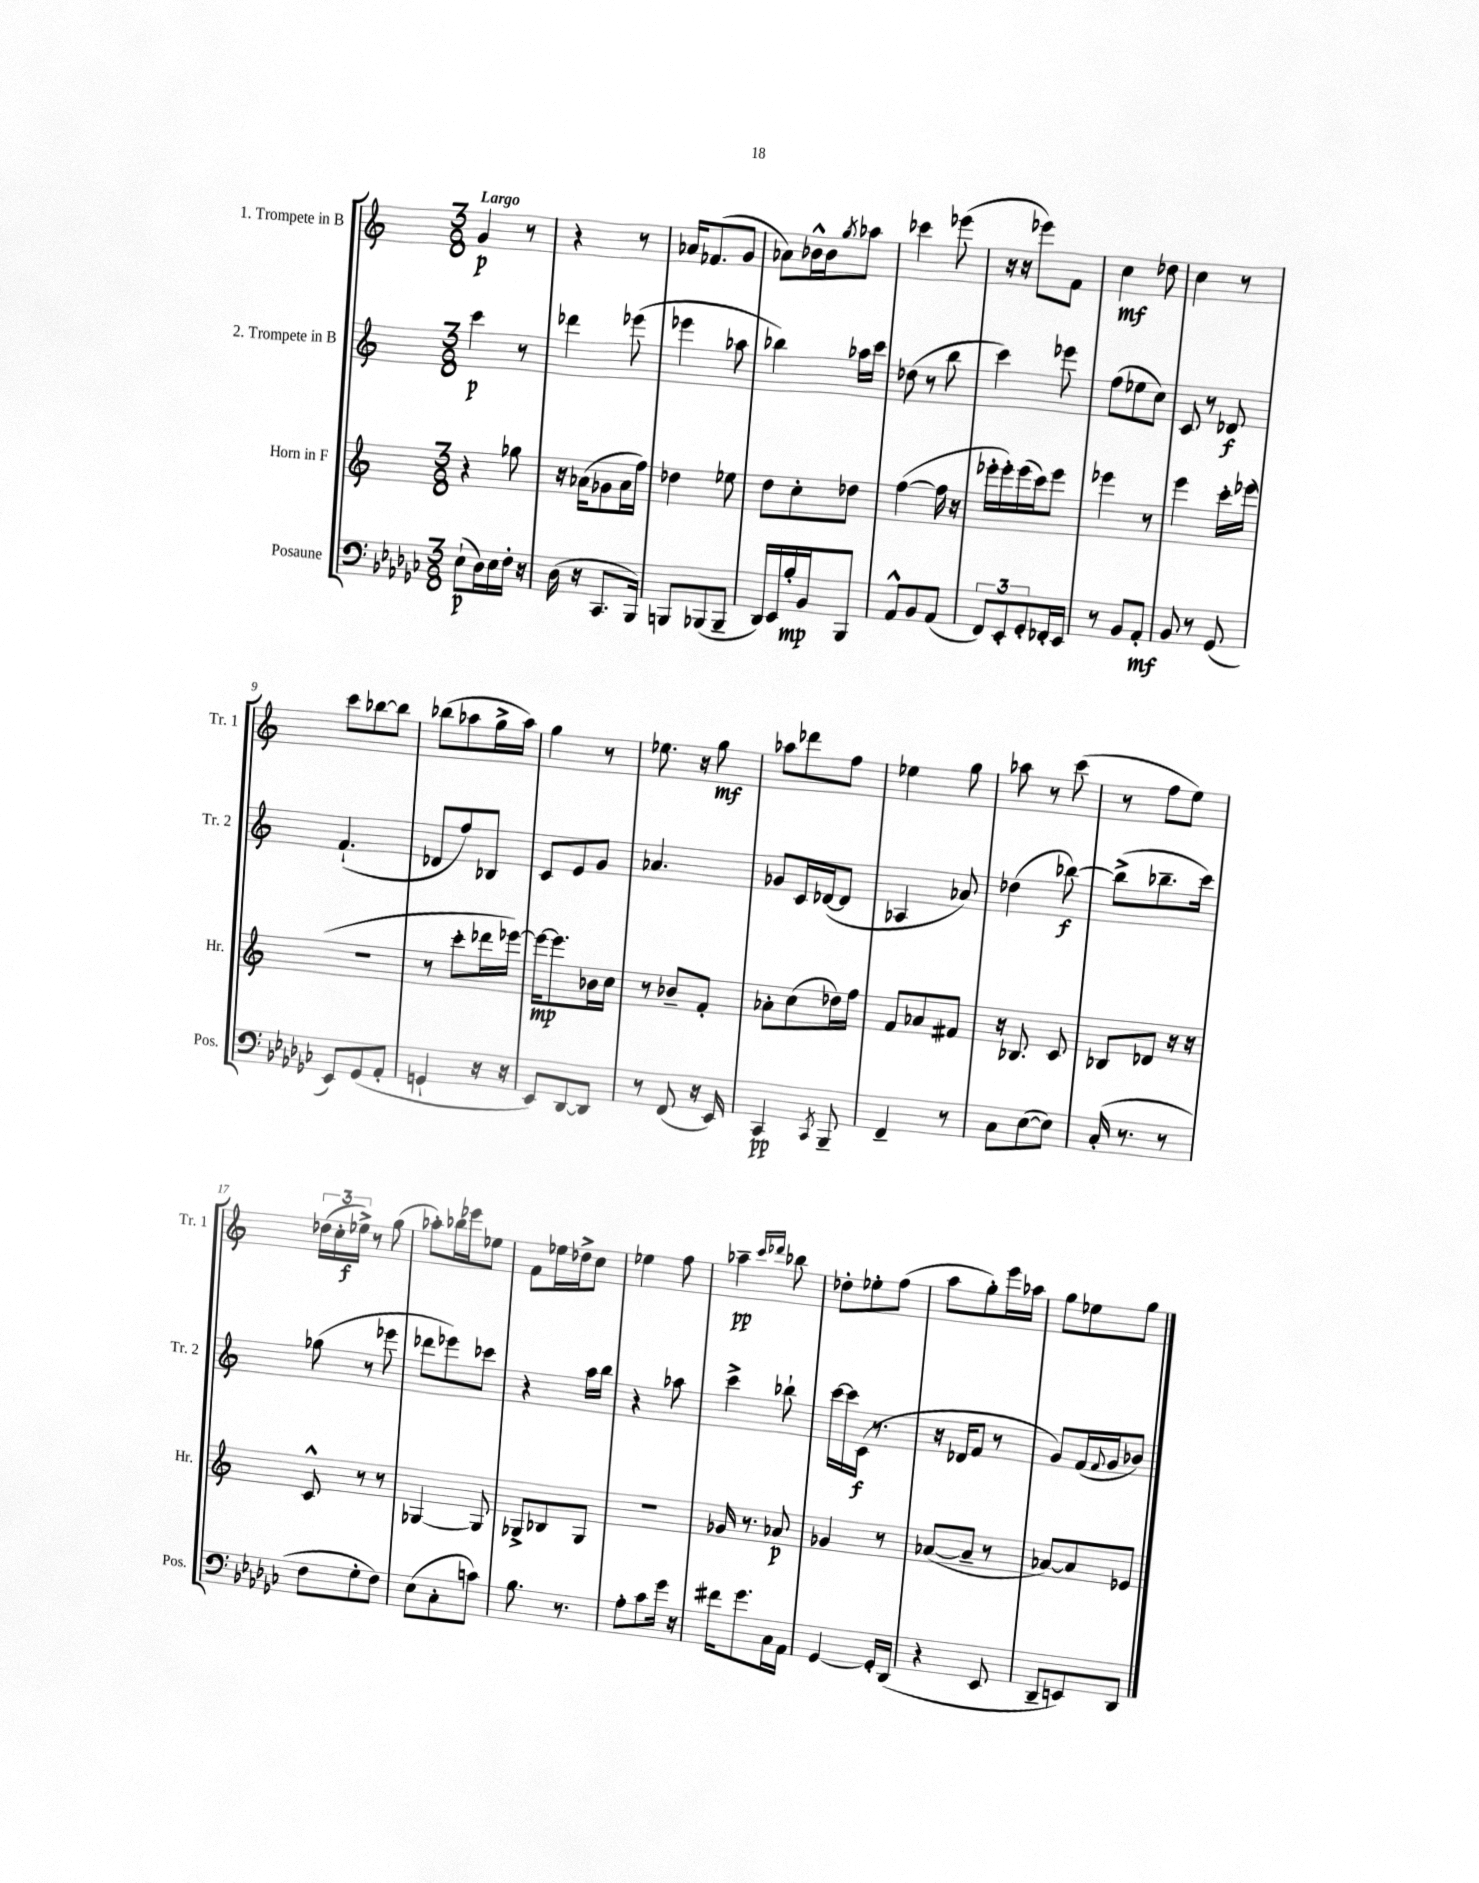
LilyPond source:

<<
\new StaffGroup <<
\new Staff = "s0" \with { instrumentName = "1. Trompete in B" shortInstrumentName = "Tr. 1" } {
    \clef treble \key c \major \numericTimeSignature \time 3/8 \tempo "Largo"
    g'4\p r8 |
    r4 r8 |
    aes'16 fes'8.( g'8 |
    aes'8) bes'16-^ bes'16 \acciaccatura { g''8 } aes''8 |
    ces'''4 ees'''8( |
    r16 r16 ees'''8) f'8 |
    c''4\mf des''8 |
    c''4 r8 |
    c'''8 bes''8~ bes''8 |
    bes''8( aes''8 g''16-> aes''16) |
    g''4 r8 |
    ees''8. r16 g''8\mf |
    aes''8 des'''8 f''8 |
    ees''4 g''8 |
    aes''8 r8 c'''8( |
    r8 f''8 e''8) |
    \tuplet 3/2 { des''16( c''16-. ees''16->\f) } r8 g''8( |
    aes''8-.) bes''16 ees'''16 ees''8 |
    f'8 ees''16 des''16-> c''8 |
    ees''4 f''8 |
    aes''4--\pp \grace { c'''16 des'''16 } bes''8 |
    des''8-. ees''8-. f''8( |
    a''8 g''8-.) e'''16 aes''16 |
    g''8 ees''8 g''8 \bar "|." |
}
\new Staff = "s1" \with { instrumentName = "2. Trompete in B" shortInstrumentName = "Tr. 2" } {
    \clef treble \key c \major \numericTimeSignature \time 3/8
    c'''4\p r8 |
    des'''4 ees'''8( |
    ees'''4 aes''8 |
    bes''4) aes''16 c'''16 |
    des''8( r8 b''8 |
    c'''4) ees'''8 |
    f''8( ees''8 c''8) |
    c'8 r8 des'8\f |
    f'4.-!( |
    des'8 f''8) bes8 |
    c'8 e'8 g'8 |
    aes'4. |
    ges'8 c'16 des'16~( des'8 |
    aes4 aes'8) |
    des''4( bes''8~\f) |
    bes''8->( bes''8.-- c'''16) |
    ges''8( r8 ees'''8 |
    des'''8 ees'''8) ces'''8 |
    r4 a''16 b''16 |
    r4 aes''8 |
    c'''4-> bes''8-! |
    c'''16~ c'''16 c'16\f( r8. |
    r16 des'16 f'8 r8 |
    g'8) f'16( \appoggiatura { f'8 } g'16 bes'8) \bar "|." |
}
\new Staff = "s2" \with { instrumentName = "Horn in F" shortInstrumentName = "Hr." } {
    \clef treble \key c \major \numericTimeSignature \time 3/8
    r4 ges''8 |
    r16 aes'16( ges'8 aes'16 f''16) |
    des''4 ees''8 |
    d''8 c''8-. des''8 |
    f''4~( f''16 r16 |
    ees'''16-. ees'''16-.) ees'''16( c'''16) ees'''8 |
    ees'''4 r8 |
    e'''4 c'''16-. ees'''16( |
    R4. |
    r8 c'''8-. des'''16 ees'''16~) |
    ees'''16~\mp ees'''8. bes'16 c''16 |
    r8 bes'8-- f'8-. |
    aes'8-. c''8( des''16) f''16 |
    f'8 aes'8 fis'8 |
    r16 bes8. c'8 |
    bes8 des'8 r16 r16 |
    c'8-^ r8 r8 |
    ges4~ ges8 |
    ges8-> bes8 ges8 |
    R4. |
    ges'16 r8. aes'8\p |
    ges'4 r8 |
    aes'8~( aes'8-- r8 |
    aes'8~) aes'8 ees'8 \bar "|." |
}
\new Staff = "s3" \with { instrumentName = "Posaune" shortInstrumentName = "Pos." } {
    \clef bass \key ges \major \numericTimeSignature \time 3/8
    ees8-!\p( des16) ees16 f16-. r16 |
    des16( r16 ces,8. bes,,16) |
    b,,8 bes,,8( bes,,8-- |
    des,16) ees,16 bes16-.\mp bes,16 bes,,8 |
    aes,8-^ bes,8 aes,8( |
    \tuplet 3/2 { f,8) ees,8-. ges,8-. } fes,16-. ees,16 |
    r8 bes,8 aes,8-.\mf |
    bes,8 r8 ges,8( |
    ees,8) ges,8( aes,8-. |
    g,4-! r16 r16 |
    ees,8) des,8~ des,8 |
    r8 f,8( r16 ees,16) |
    ces,4\pp \acciaccatura { ces,8 } bes,,8-- |
    f,4-- r8 |
    ces8 ees8~( ees8) |
    ces16-.( r8. r8 |
    f8 ges8-. f8) |
    ees8( ces8-. c'8) |
    bes8. r8. |
    aes8-. ces'8 ges'16 r16 |
    fis'16 ges'8. ces16 aes,16 |
    ges,4~ ges,16-. des,16( |
    r4 ees,8 |
    des,8-- e,8) des,8 \bar "|." |
}
>>
>>
